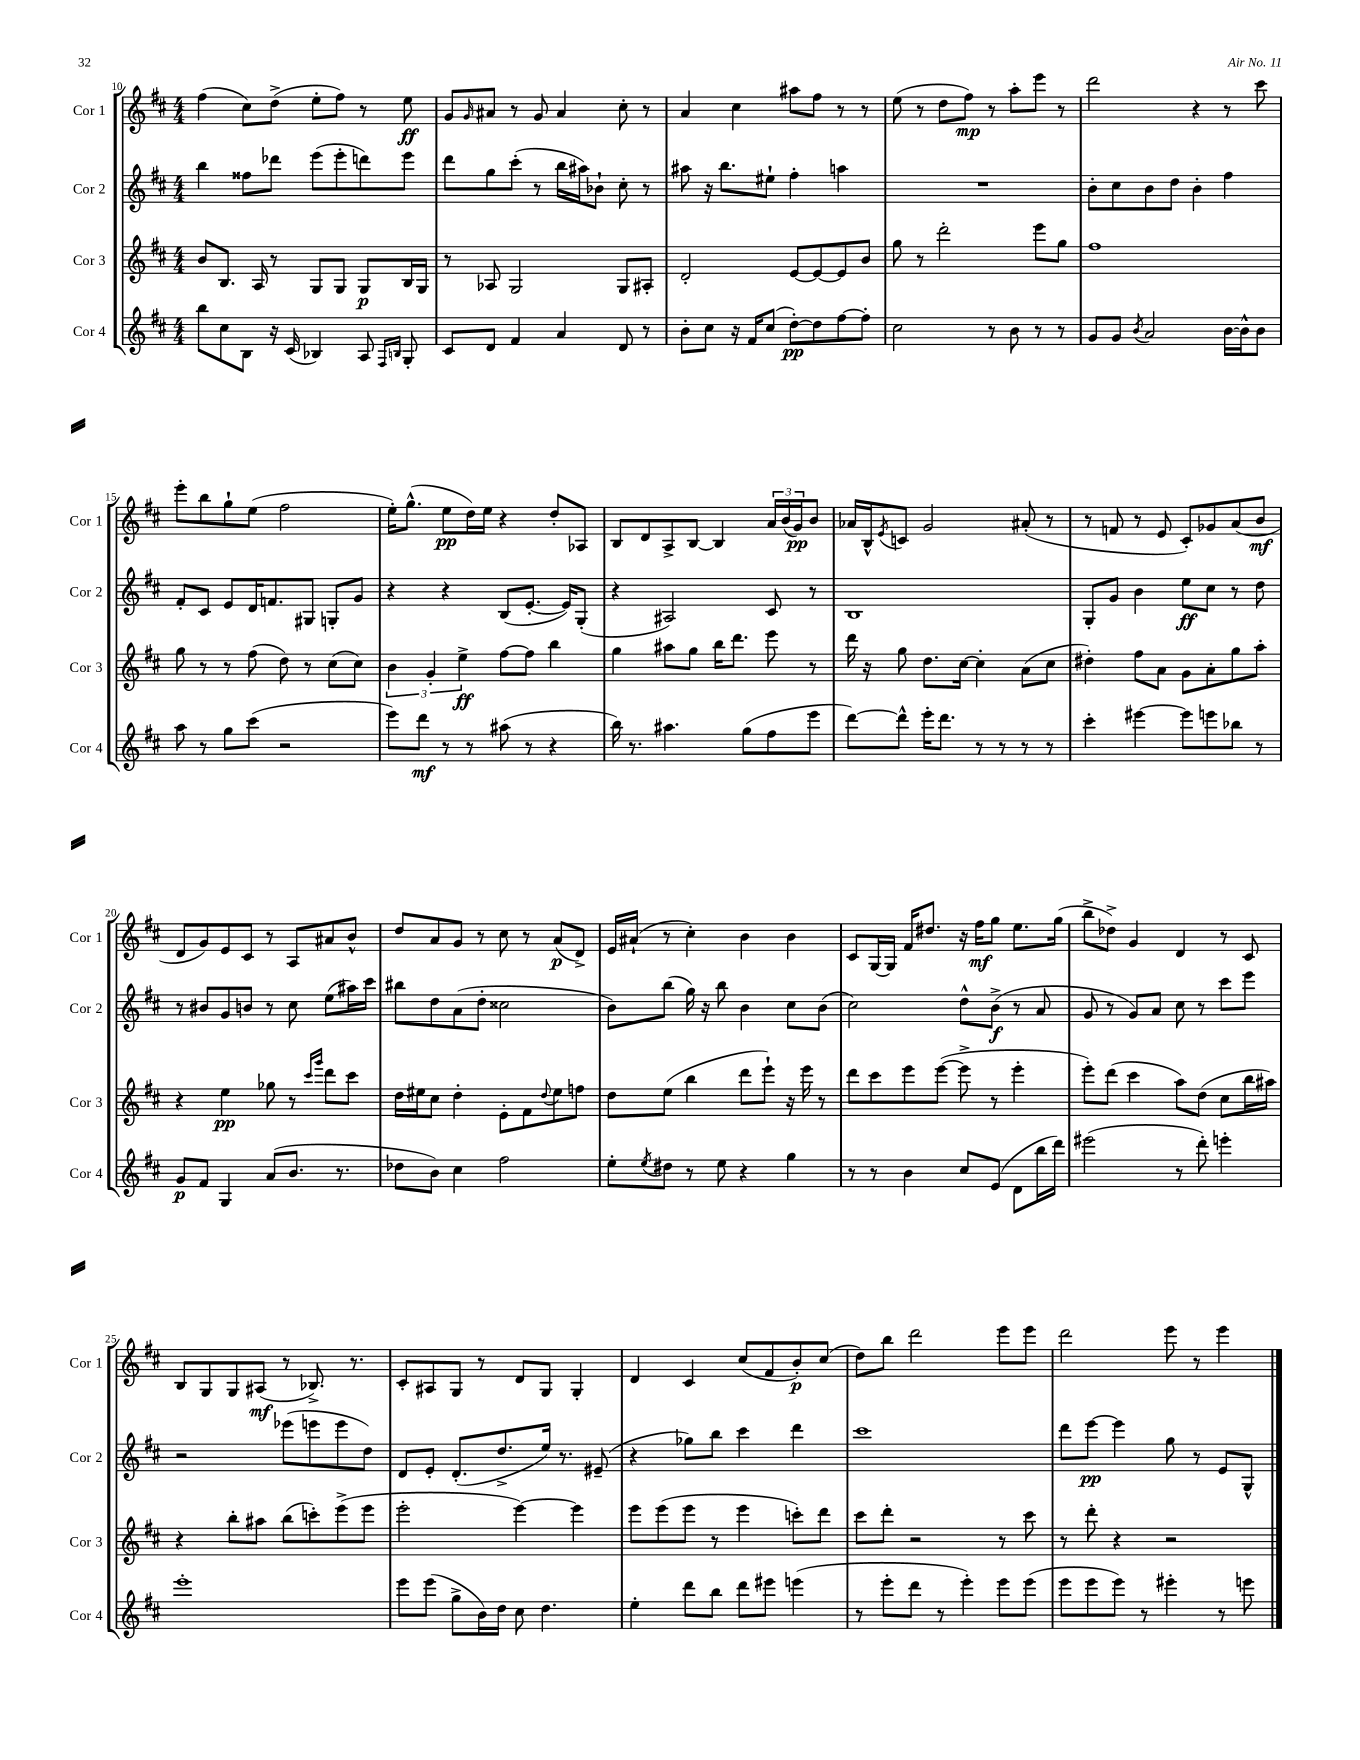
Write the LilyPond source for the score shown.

<<
\new StaffGroup <<
\new Staff = "s0" \with { instrumentName = "Cor 1" shortInstrumentName = "Cor 1" } {
    \clef treble \key d \major \numericTimeSignature \time 4/4
    fis''4( cis''8) d''8->( e''8-. fis''8) r8 e''8\ff |
    g'8 \grace { g'16 } ais'8 r8 g'8 ais'4 cis''8-. r8 |
    a'4 cis''4 ais''8 fis''8 r8 r8 |
    e''8( r8 d''8 fis''8\mp) r8 a''8-. e'''8 r8 |
    d'''2 r4 r8 cis'''8 |
    e'''8-. b''8 g''8-! e''8( fis''2 |
    e''16-.) g''8.-^( e''8\pp d''16) e''16 r4 d''8-. aes8 |
    b8 d'8 a8-> b8~ b4 \tuplet 3/2 { a'16 b'16( g'16\pp) } b'8 |
    aes'16 b16-^ \acciaccatura { e'8 } c'8 g'2 ais'8-.( r8 |
    r8 f'8 r8 e'8 cis'8-.) ges'8 a'8( b'8\mf |
    d'8 g'8) e'8 cis'8 r8 a8 ais'8 b'8-^ |
    d''8 a'8 g'8 r8 cis''8 r8 a'8\p( d'8->) |
    e'16 ais'16-!( r8 cis''4-.) b'4 b'4 |
    cis'8 g16~ g16 fis'16 dis''8. r16 fis''16\mf g''8 e''8. g''16( |
    b''8-> des''8->) g'4 d'4 r8 cis'8 |
    b8 g8 g8 ais8\mf( r8 bes8.->) r8. |
    cis'8-. ais8 g8 r8 d'8 g8 g4-. |
    d'4 cis'4 cis''8( fis'8 b'8-.\p) cis''8( |
    d''8) b''8 d'''2 e'''8 e'''8 |
    d'''2 e'''8 r8 e'''4 \bar "|." |
}
\new Staff = "s1" \with { instrumentName = "Cor 2" shortInstrumentName = "Cor 2" } {
    \clef treble \key d \major \numericTimeSignature \time 4/4
    b''4 fisis''8 des'''8 e'''8( e'''8-. d'''8) e'''8 |
    d'''8 g''8 cis'''8-.( r8 b''16 ais''16) bes'8-! cis''8-. r8 |
    ais''8 r16 b''8. eis''8-! fis''4-. a''4 |
    R1 |
    b'8-. cis''8 b'8 d''8 b'4-. fis''4 |
    fis'8-. cis'8 e'8 d'16 f'8. gis8 g8-. g'8 |
    r4 r4 b8( e'8.~-. e'16) g8-.( |
    r4 ais2) cis'8 r8 |
    b1 |
    g8-. g'8 b'4 e''8\ff cis''8 r8 d''8 |
    r8 bis'8 g'8 b'8 r8 cis''8 e''8( ais''16) cis'''16 |
    bis''8 d''8 a'8( d''8-. cisis''2 |
    b'8) b''8( g''16) r16 b''8 b'4 cis''8 b'8( |
    cis''2) d''8-^ b'8->\f( r8 a'8 |
    g'8 r8 g'8) a'8 cis''8 r8 cis'''8 e'''8 |
    r2 ees'''8( e'''8 e'''8 d''8) |
    d'8 e'8-. d'8.-.( d''8.-> e''16) r8. eis'8--( |
    r4 ges''8) b''8 cis'''4 d'''4 |
    cis'''1 |
    d'''8 e'''8~\pp e'''4 g''8 r8 e'8 g8-^ \bar "|." |
}
\new Staff = "s2" \with { instrumentName = "Cor 3" shortInstrumentName = "Cor 3" } {
    \clef treble \key d \major \numericTimeSignature \time 4/4
    b'8 b8. a16 r8 g8 g8 g8\p b16 g16 |
    r8 aes8 g2 g8 ais8-. |
    d'2-. e'8~ e'8~ e'8 b'8 |
    g''8 r8 d'''2-. e'''8 g''8 |
    fis''1 |
    g''8 r8 r8 fis''8( d''8) r8 cis''8( cis''8) |
    \tuplet 3/2 { b'4 g'4-. e''4->\ff } fis''8~ fis''8 b''4 |
    g''4 ais''8 g''8 b''16 d'''8. e'''8 r8 |
    d'''16 r16 g''8 d''8. cis''16~ cis''4-. a'8( cis''8 |
    dis''4-.) fis''8 a'8 g'8 a'8-. g''8 a''8-. |
    r4 e''4\pp ges''8 r8 \grace { cis'''16 g'''16 } d'''8 cis'''8 |
    d''16 eis''16 cis''8 d''4-. e'8-. fis'8 \appoggiatura { d''8 } eis''8 f''8 |
    d''8 e''8( b''4 d'''8 e'''8-!) r16 e'''16 r8 |
    d'''8 cis'''8 e'''8 e'''8~( e'''8-> r8 e'''4-. |
    e'''8-.) d'''8( cis'''4 a''8) d''8( cis''8 b''16 ais''16) |
    r4 b''8-. ais''8 b''8( c'''8-.) e'''8->( e'''8 |
    e'''2-. e'''4~) e'''4 |
    e'''8 e'''8( e'''8 r8 e'''4 c'''8-.) d'''8 |
    cis'''8 d'''8-. r2 r8 cis'''8 |
    r8 d'''8-. r4 r2 \bar "|." |
}
\new Staff = "s3" \with { instrumentName = "Cor 4" shortInstrumentName = "Cor 4" } {
    \clef treble \key d \major \numericTimeSignature \time 4/4
    b''8 cis''8 b8 r16 cis'16( bes4) a8 \grace { fis16 b16 } g8-. |
    cis'8 d'8 fis'4 a'4 d'8 r8 |
    b'8-. cis''8 r16 fis'16 cis''8( d''8~-.\pp) d''8 fis''8~ fis''8-. |
    cis''2 r8 b'8 r8 r8 |
    g'8 g'8 \acciaccatura { b'8 } a'2 b'16~ b'16-^ b'8 |
    a''8 r8 g''8 cis'''8( r2 |
    e'''8) d'''8\mf r8 r8 ais''8( r8 r4 |
    b''16) r8. ais''4. g''8( fis''8 e'''8 |
    d'''8~) d'''8-^ e'''16-. d'''8. r8 r8 r8 r8 |
    cis'''4-. eis'''4~ eis'''8 e'''8 bes''8 r8 |
    g'8\p fis'8 g4 a'8( b'8. r8. |
    des''8 b'8) cis''4 fis''2 |
    e''8-. \acciaccatura { e''8 } dis''8 r8 e''8 r4 g''4 |
    r8 r8 b'4 cis''8 e'8( d'8 b''16 d'''16) |
    eis'''2( r8 d'''8-.) e'''4-. |
    e'''1-. |
    e'''8 e'''8( g''8-> b'16) d''16 cis''8 d''4. |
    e''4-. d'''8 b''8 d'''8 eis'''8 e'''4( |
    r8 e'''8-. d'''8 r8 e'''4-.) e'''8 e'''8( |
    e'''8 e'''8 e'''8) r8 eis'''4-. r8 e'''8 \bar "|." |
}
>>
>>
\layout { \context { \Score currentBarNumber = #10 } }
